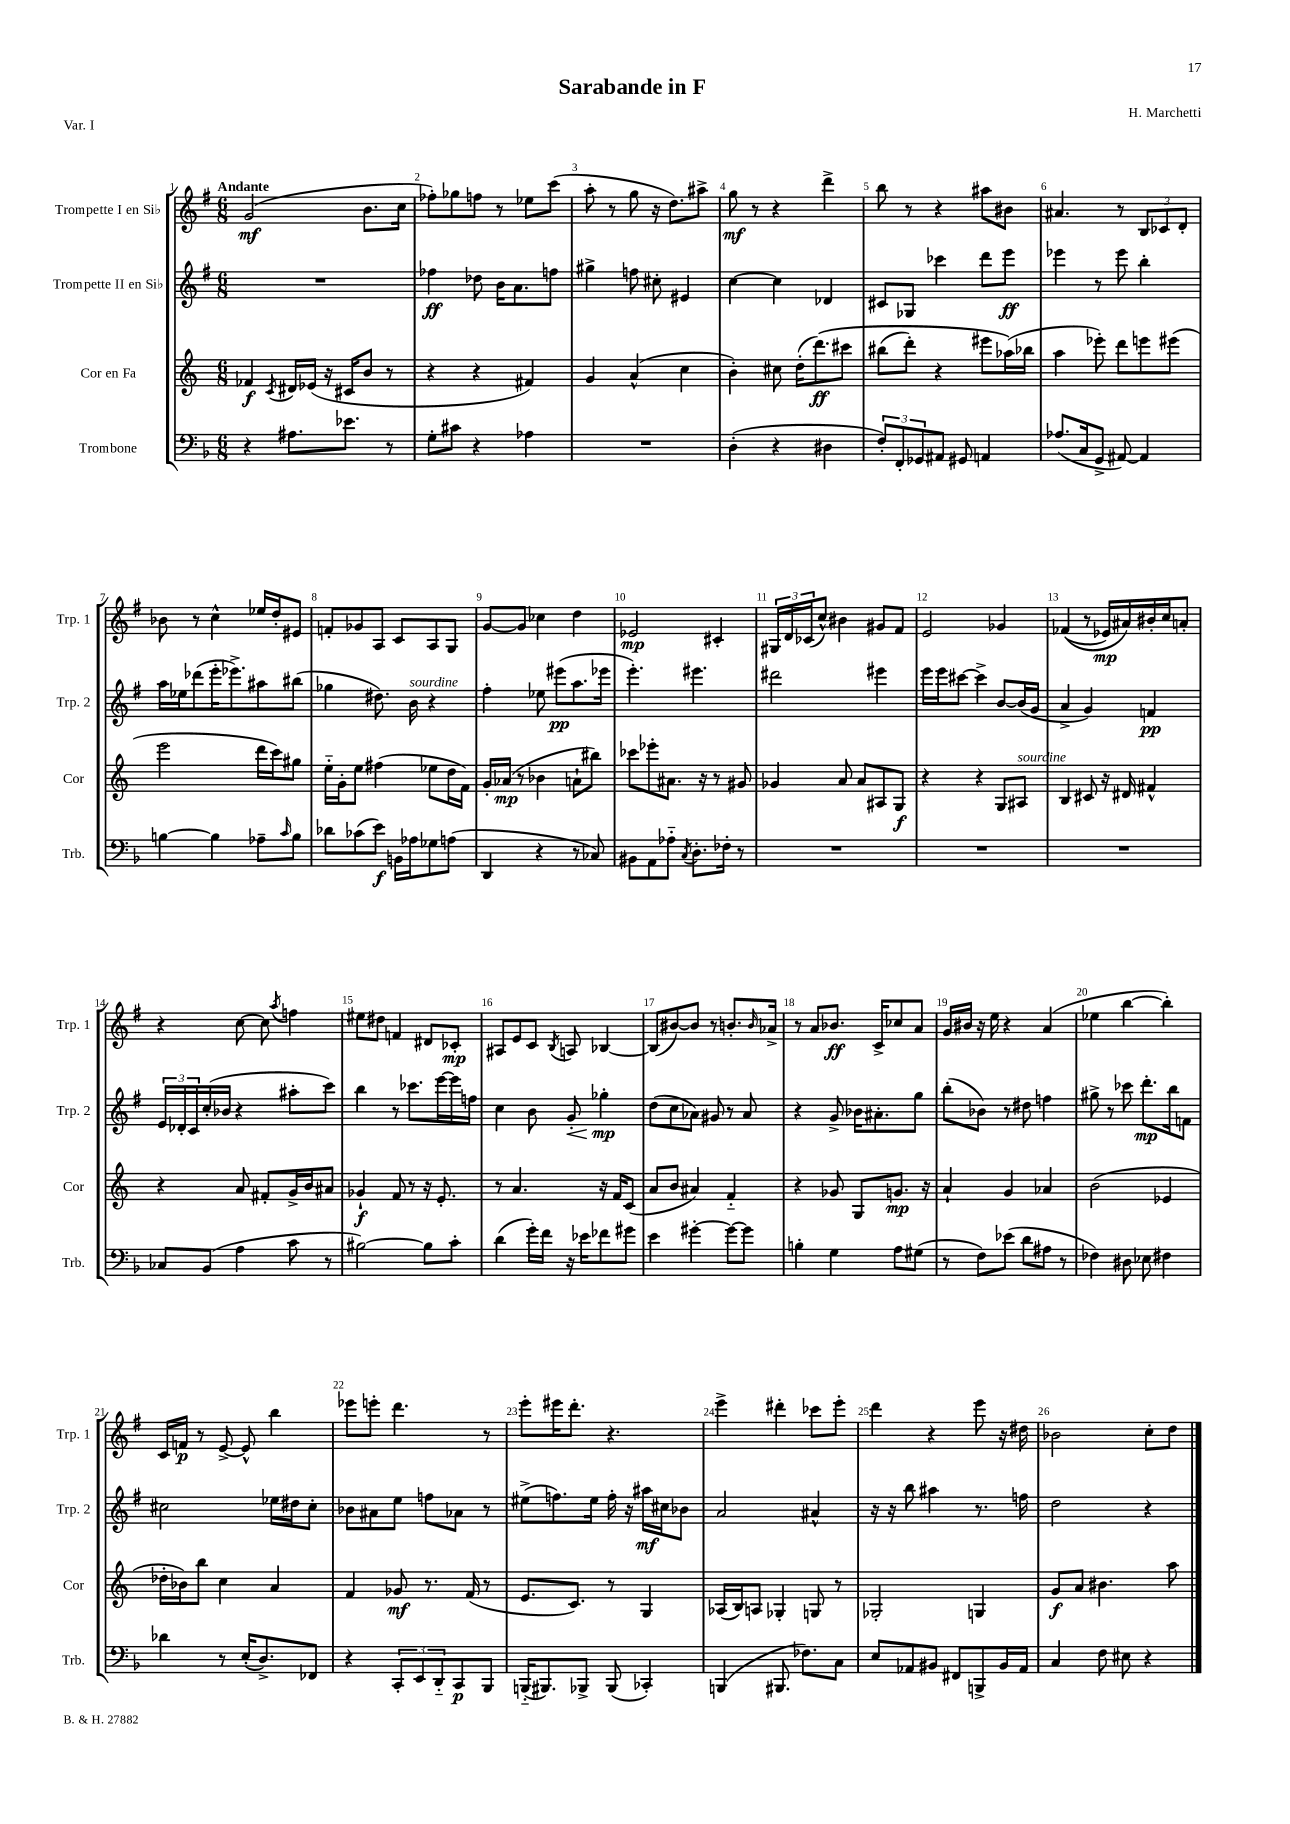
\header { title = "Sarabande in F" composer = "H. Marchetti" piece = "Var. I" }
<<
\new StaffGroup <<
\new Staff = "s0" \with { instrumentName = "Trompette I en Sib" shortInstrumentName = "Trp. 1" } {
    \clef treble \key g \major \numericTimeSignature \time 6/8 \tempo "Andante"
    g'2\mf( b'8. c''16 |
    fes''8-.) ges''8 f''8 r8 ees''8 c'''8( |
    a''8-. r8 g''8 r16 d''8.) ais''8-> |
    g''8\mf r8 r4 d'''4-> |
    b''8 r8 r4 ais''8 bis'8 |
    ais'4. r8 \tuplet 3/2 { b8 ces'8 d'8-. } |
    bes'8 r8 c''4-^ ees''16 d''16-. eis'8 |
    f'8-. ges'8 a8 c'8 a8 g8 |
    g'8~ g'8 ces''4 d''4 |
    ees'2\mp cis'4-. |
    \tuplet 3/2 { gis16 d'16 ces'16( } c''8-^) bis'4 gis'8 fis'8 |
    e'2 ges'4 |
    fes'4(\( r8 ees'16\mp) ais'16\) bis'16-. c''16 a'8-. |
    r4 c''8~ c''8 \acciaccatura { a''8 } f''4 |
    eis''8 dis''8 f'4 dis'8 ces'8-.\mp |
    ais8 e'8 c'8 \acciaccatura { b8 } a8 bes4~ |
    bes8( bis'8~) bis'8 r8 b'8.-. \grace { b'16 } aes'16-> |
    r8 a'8 bes'8.\ff c'16-> ces''8 a'8 |
    g'16 bis'16 r16 e''16 r4 a'4( |
    ees''4 b''4~ b''4-.) |
    c'16 f'16\p r8 e'8~-> e'8-^ b''4 |
    ees'''8 e'''8-. d'''4. r8 |
    e'''8-. eis'''16 d'''8.-. r4. |
    e'''4-> dis'''4-. ces'''8 e'''8-. |
    d'''4 r4 e'''8 r16 dis''16 |
    bes'2 c''8-. d''8 \bar "|." |
}
\new Staff = "s1" \with { instrumentName = "Trompette II en Sib" shortInstrumentName = "Trp. 2" } {
    \clef treble \key g \major \numericTimeSignature \time 6/8
    R2. |
    fes''4\ff des''8 b'16 a'8. f''8 |
    gis''4-> f''8 cis''8-. eis'4 |
    c''4~ c''4 des'4 |
    cis'8 ges8 ces'''4 d'''8 e'''8\ff |
    ees'''4 r8 ees'''8 b''4-. |
    a''16 ees''16 des'''8( e'''16-. ees'''8.->) ais''8 bis''8( |
    ges''4 dis''8.) b'16^\markup { \italic "sourdine" } r4 |
    fis''4-. ees''8 eis'''8\pp( a''8. ees'''16 |
    e'''4.-.) eis'''4. |
    dis'''2 eis'''4 |
    e'''16 e'''16 cis'''8~ cis'''4-> b'8~ b'16( g'16 |
    a'4-> g'4) f'4\pp |
    \tuplet 3/2 { e'16 des'16-. c'16 } c''16-.( bes'16 r4 ais''8-. c'''8) |
    b''4 r8 ces'''8. e'''16~ e'''16 f''16 |
    c''4 b'8 g'8-.\< ges''4-.\mp\! |
    d''8( c''8 aes'8) gis'8 r8 aes'8 |
    r4 g'8-> bes'16 ais'8.-. g''8 |
    b''8-.( bes'8) r8 dis''8 f''4 |
    gis''8-> r8 ces'''8 d'''8.-.\mp b''16 f'8 |
    cis''2 ees''16 dis''16 cis''8-. |
    bes'8 ais'8 e''8 f''8 aes'8 r8 |
    eis''8->( f''8.) eis''16 f''16-. r16 ais''16\mf cis''16 bes'8 |
    a'2 ais'4-^ |
    r16 r16 b''8 ais''4 r8. f''16 |
    d''2 r4 \bar "|." |
}
\new Staff = "s2" \with { instrumentName = "Cor en Fa" shortInstrumentName = "Cor" } {
    \clef treble \key c \major \numericTimeSignature \time 6/8
    fes'4\f \acciaccatura { c'8 } dis'16 ees'16( r16 cis'16 b'8 r8 |
    r4 r4 fis'4) |
    g'4 a'4-^( c''4 |
    b'4-.) cis''8 d''16-.( d'''8.\ff)\( cis'''8 |
    bis''8( d'''8-.) r4 eis'''8 aes''16(\) bes''16 |
    a''4 ees'''8-.) d'''8 e'''8 eis'''8( |
    e'''2 d'''16 c'''16) gis''8 |
    e''16-_ g'16-. e''8 fis''4( ees''8 d''16 f'16) |
    g'16-. aes'16\mp( r8 bes'4 a'8-! bis''8) |
    ces'''8 ees'''8-. ais'8. r16 r8 gis'8 |
    ges'4 a'8 a'8 ais8 g8\f |
    r4 r4 g8 ais8^\markup { \italic "sourdine" } |
    b4 cis'8 r16 dis'16 fis'4-^ |
    r4 a'8 fis'8-. g'16-> b'16 ais'8 |
    ges'4-!\f f'8 r8 r16 e'8.-. |
    r8 a'4. r16 f'16 c'8( |
    a'8 b'8 ais'4) f'4-_ |
    r4 ges'8 g8 g'8.\mp r16 |
    a'4-! g'4 aes'4 |
    b'2( ees'4 |
    des''16-. bes'16) b''8 c''4 a'4 |
    f'4 ges'8\mf r8. f'16( r8 |
    e'8. c'8.) r8 g4 |
    aes16( b16) a8 ges4-. g8 r8 |
    ges2-. g4 |
    g'8\f a'8 bis'4. a''8 \bar "|." |
}
\new Staff = "s3" \with { instrumentName = "Trombone" shortInstrumentName = "Trb." } {
    \clef bass \key f \major \numericTimeSignature \time 6/8
    r4 ais8. ees'8. r8 |
    g8-. cis'8 r4 aes4 |
    R2. |
    d4-.( r4 dis4 |
    \tuplet 3/2 { f8-.) f,8-. ges,8 } ais,8 gis,8 a,4 |
    aes8.( c16 g,8-> ais,8~) ais,4 |
    b4~ b4 aes8-- \grace { c'16 } b8 |
    des'8 ces'8( e'8\f) b,16 aes16 ges8 a8( |
    d,4 r4 r8 ces8) |
    bis,8 a,8 aes8-_ \acciaccatura { c8 } d8.-. fes16-. r8 |
    R2. |
    R2. |
    R2. |
    ces8 bes,8( a4 c'8 r8 |
    bis2~) bis8 c'8-. |
    d'4( g'16-.) f'16 r16 ees'16 fes'8 gis'8 |
    e'4 gis'4~-. gis'8~ gis'8 |
    b4-. g4 a8 gis8( |
    r8 f8) ees'8( d'8 ais8 r8 |
    fes4) dis8 ees8 fis4 |
    des'4 r8 e16-.( d8.->) fes,8 |
    r4 \tuplet 3/2 { c,8-. e,8 d,8-_ } c,8\p bes,,8 |
    b,,16-_( bis,,8.) bes,,8-> bes,,8( ces,4-.) |
    b,,4( bis,,8. fes8.) c8 |
    e8 aes,8 bis,8 fis,8 b,,8-> bis,16 aes,16 |
    c4 f8 eis8 r4 \bar "|." |
}
>>
>>
\layout { \context { \Score \override BarNumber.break-visibility = ##(#f #t #t) barNumberVisibility = #all-bar-numbers-visible } }
